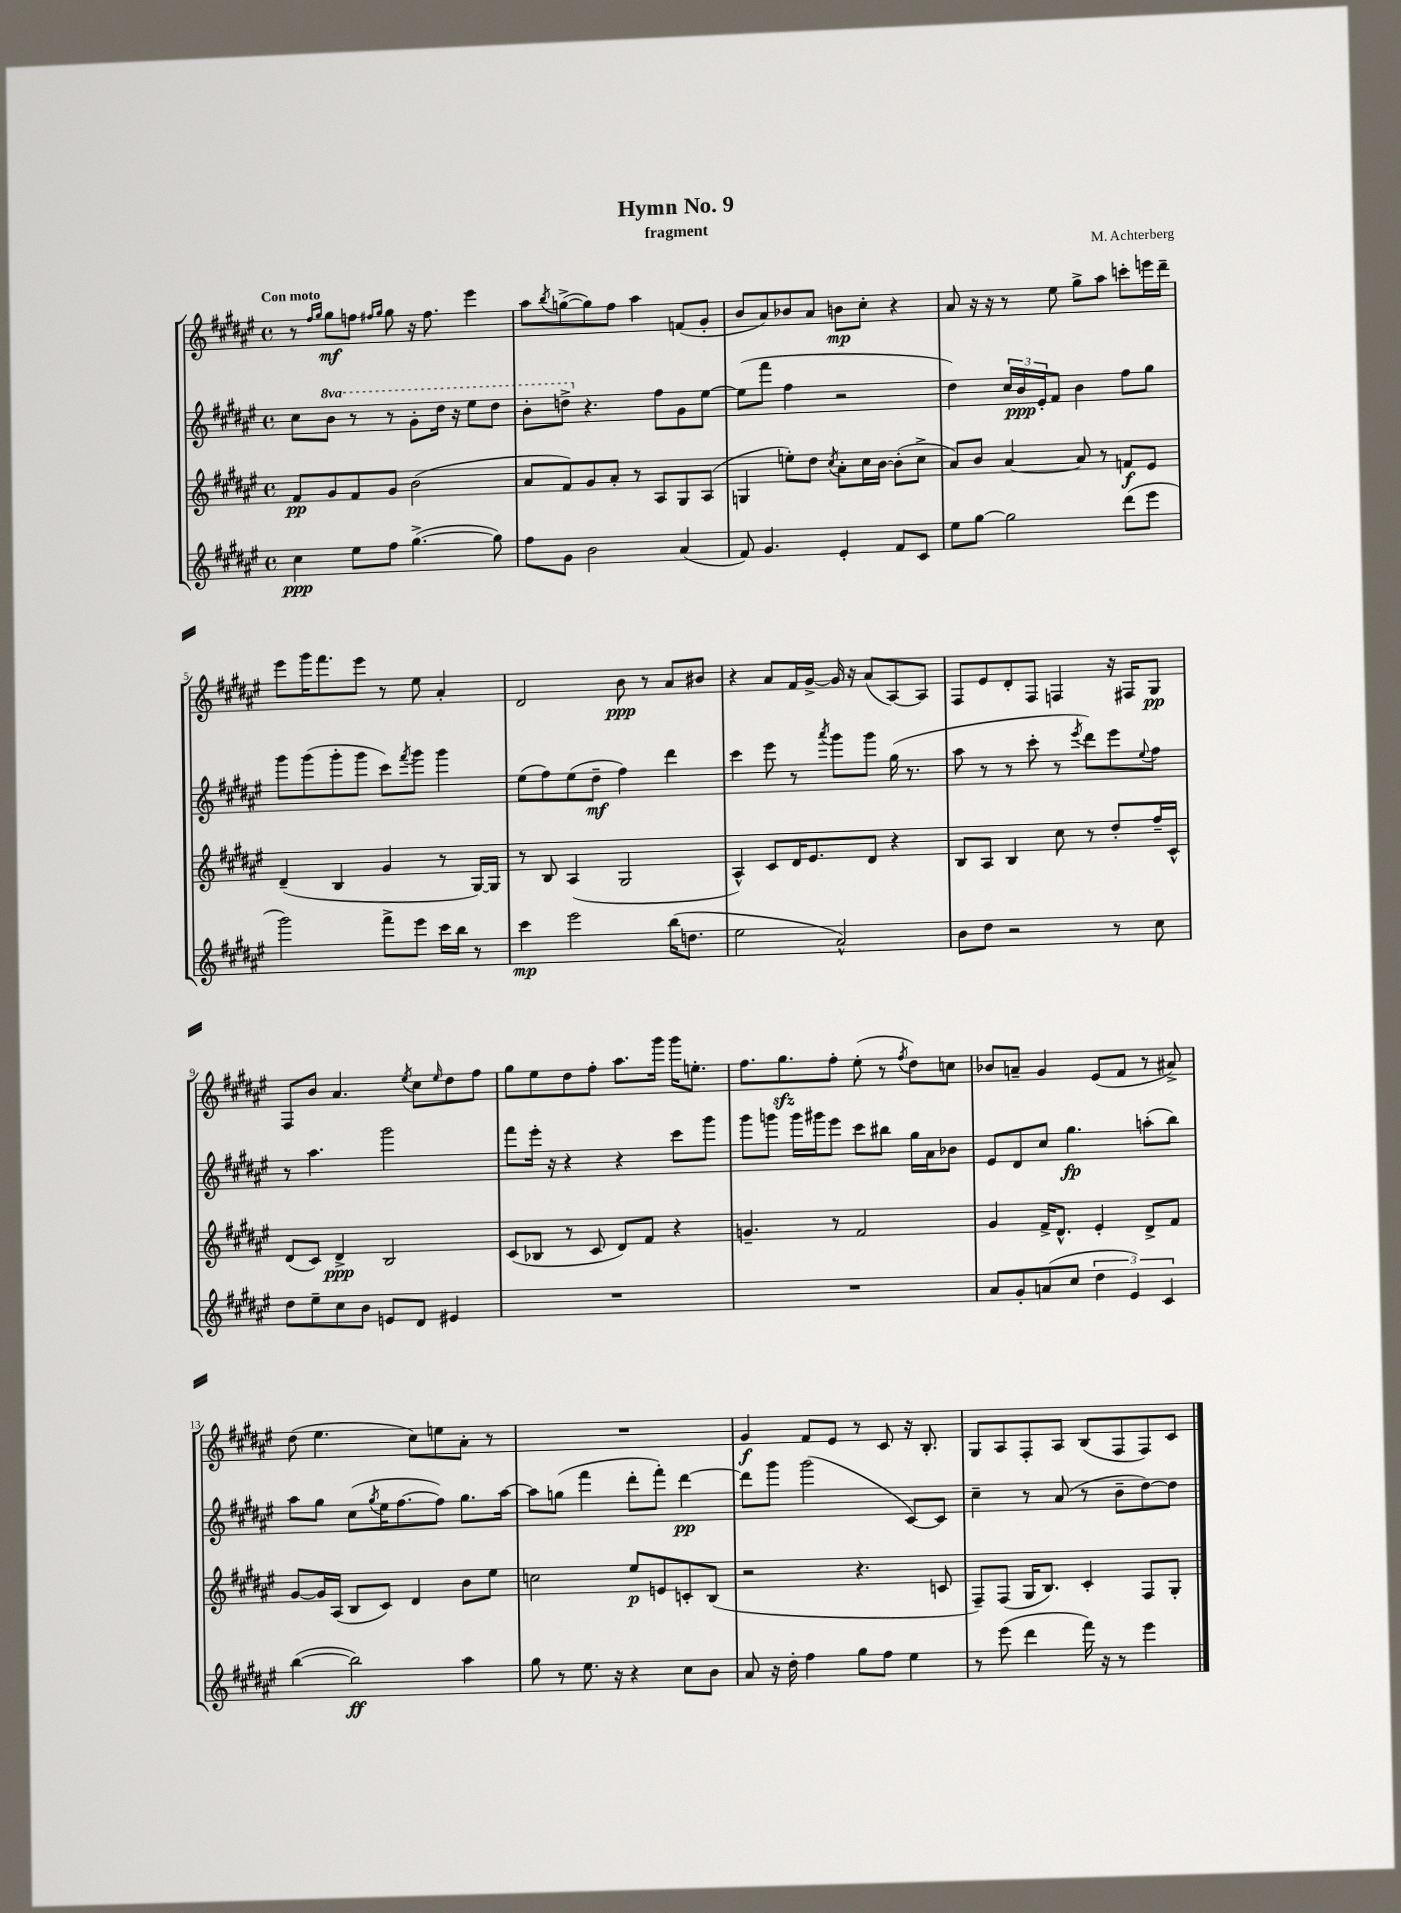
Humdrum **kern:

**kern	**dynam	**kern	**dynam	**kern	**dynam	**kern	**dynam
*part4	*part4	*part3	*part3	*part2	*part2	*part1	*part1
*staff4	*staff4	*staff3	*staff3	*staff2	*staff2	*staff1	*staff1
*clefG2	*	*clefG2	*	*clefG2	*	*clefG2	*
*k[f#c#g#d#a#e#]	*	*k[f#c#g#d#a#e#]	*	*k[f#c#g#d#a#e#]	*	*k[f#c#g#d#a#e#]	*
*M4/4	*	*M4/4	*	*M4/4	*	*M4/4	*
*met(c)	*	*met(c)	*	*met(c)	*	*met(c)	*
=1	=1	=1	=1	=1	=1	=1	=1
!	!	!	!	!	!	!LO:TX:a:B:t=Con moto	!
4cc#\	ppp	8f#/L	pp	8cc#\L	.	8r	.
.	.	.	.	.	.	16qqff#/LL	.
.	.	.	.	.	.	16qqgg#/JJ	.
*	*	*	*	*8va	*	*	*
.	.	8g#/	.	8bb\J	.	8gg#\L	mf
8ee#\L	.	8f#/	.	8r	.	8ffn\J	.
.	.	.	.	.	.	16qqff#X/LL	.
.	.	.	.	.	.	16qqgg#/JJ	.
8ff#\J	.	8g#/J	.	8r	.	8gg#\	.
([4.gg#^\	.	(2b\	.	8gg#'\L	.	16r	.
.	.	.	.	.	.	8.ff#\	.
.	.	.	.	16ddd#\Jk	.	.	.
.	.	.	.	16r	.	.	.
.	.	.	.	8eee#\L	.	4eee#\	.
8gg#\])	.	.	.	8ddd#\J	.	.	.
=2	=2	=2	=2	=2	=2	=2	=2
8ff#\L	.	8a#/L	.	8bb'\L	.	8aa#\L	.
.	.	.	.	.	.	8qbb/	.
8g#\J	.	8f#/)	.	8dddn^\J	.	([8ggn^\	.
*	*	*	*	*X8va	*	*	*
2b\	.	8g#/	.	4.r	.	8gg\])	.
.	.	8a#'/J	.	.	.	8ff#\J	.
.	.	8r	.	.	.	4aa#\	.
.	.	8A#/L	.	8ff#\L	.	.	.
(4a#/	.	8G#/	.	8g#\	.	(8fn/L	.
.	.	(8A#/J	.	[8ee#\J	.	8g#'/J	.
=3	=3	=3	=3	=3	=3	=3	=3
8f#/)	.	4Gn/	.	(8ee#\L]	.	8b/L	.
4.g#/	.	.	.	8fff#\J	.	8a#/)	.
.	.	8een'\L)	.	4ff#\	.	8b-X/	.
.	.	8dd#\J	.	.	.	8a#/J	.
.	.	8qcc#/	.	.	.	.	.
4e#'/	.	8a#'\L	.	2r	.	8bn\L	mp
.	.	16cc#\L	.	.	.	8cc#'\J	.
.	.	[16b\JJ	.	.	.	.	.
8f#/L	.	(8b'\L]	.	.	.	4r	.
8c#/J	.	8cc#^\J	.	.	.	.	.
=4	=4	=4	=4	=4	=4	=4	=4
8ee#\L	.	8a#/L)	.	4dd#\)	.	8a#/	.
[8gg#\J	.	8b/J	.	.	.	16r	.
.	.	.	.	.	.	16r	.
2gg#\]	.	[4a#/	.	24cc#/LL	.	8r	.
.	.	.	.	24b/	ppp	.	.
.	.	.	.	24e#'/J	.	.	.
.	.	.	.	8f#/J	.	8ee#\	.
.	.	8a#/]	.	4b\	.	8gg#^\L	.
.	.	8r	.	.	.	8aa#\J	.
(8ddd#\L	.	8fn/L	f	8ff#\L	.	8cccn'\L	.
8eee#\J	.	8e#/J	.	8gg#\J	.	16eeen\L	.
.	.	.	.	.	.	16ddd#~\JJ	.
!!LO:LB:g=z
=5	=5	=5	=5	=5	=5	=5	=5
2ggg#\)	.	(4d#~/	.	8ggg#\L	.	8eee#\L	.
.	.	.	.	(8ggg#\	.	16ggg#\K	.
.	.	.	.	.	.	8.fff#\	.
.	.	4B/	.	8ggg#'\	.	.	.
.	.	.	.	8ggg#\J	.	8eee#\J	.
8fff#^\L	.	4g#/	.	8ccc#\L)	.	8r	.
.	.	.	.	8qfff#/	.	.	.
8eee#\J	.	.	.	8ggg#\J	.	8ee#\	.
16ccc#\LL	.	8r	.	4ggg#\	.	4a#'/	.
16bb\JJ	.	.	.	.	.	.	.
8r	.	[16G#/LL)	.	.	.	.	.
.	.	16G#/JJ]	.	.	.	.	.
=6	=6	=6	=6	=6	=6	=6	=6
4ccc#\	mp	8r	.	(8ee#\L	.	2d#/	.
.	.	8B/	.	8ff#\)	.	.	.
2eee#\	.	(4A#/	.	(8ee#\	.	.	.
.	.	.	.	8dd#~\J	mf	.	.
.	.	2G#/	.	4ff#\)	.	8b\	ppp
.	.	.	.	.	.	8r	.
(16bb\KL	.	.	.	4ddd#\	.	8a#/L	.
8.ddn\J	.	.	.	.	.	.	.
.	.	.	.	.	.	8b#X/J	.
=7	=7	=7	=7	=7	=7	=7	=7
2ee#\	.	4A#^^/)	.	4ccc#\	.	4r	.
.	.	8c#/L	.	8eee#\	.	8a#/L	.
.	.	16d#/K	.	8r	.	16f#/L	.
.	.	8.e#/	.	.	.	[16g#^/JJ	.
.	.	.	.	8qaaa#/	.	.	.
2a#^^/)	.	.	.	8ggg#\L	.	16g#/]	.
.	.	.	.	.	.	16r	.
.	.	8d#/J	.	8ggg#\J	.	(8a#/L	.
.	.	4r	.	(16gg#\	.	[8A#/)	.
.	.	.	.	8.r	.	.	.
.	.	.	.	.	.	8A#/J]	.
=8	=8	=8	=8	=8	=8	=8	=8
8b\L	.	8B/L	.	8aa#\	.	8F#/L	.
8dd#\J	.	8A#/J	.	8r	.	8e#/	.
2r	.	4B/	.	8r	.	8d#'/	.
.	.	.	.	8ccc#'\	.	8F#/J	.
.	.	8cc#\	.	8r	.	4Fn/	.
.	.	.	.	8qeee#/	.	.	.
.	.	8r	.	8ddd#\L)	.	.	.
8r	.	8dd#'/L	.	8eee#\	.	16r	.
.	.	.	.	.	.	16F#X/KL	.
.	.	.	.	8qqee#/	.	.	.
8cc#\	.	16ff#~/L	.	8ff#\J	.	8G#/J	pp
.	.	16c#^^/JJ	.	.	.	.	.
!!LO:LB:g=z
=9	=9	=9	=9	=9	=9	=9	=9
8dd#\L	.	(8d#/L	.	8r	.	8F#/L	.
8ee#~\	.	8c#/J)	.	4.aa#\	.	8b/J	.
8cc#\	.	4d#^/	ppp	.	.	4.a#/	.
8b\J	.	.	.	.	.	.	.
8en/L	.	2B/	.	2ggg#\	.	.	.
.	.	.	.	.	.	8qee#/	.
8d#/J	.	.	.	.	.	8cc#\L	.
.	.	.	.	.	.	16qqee#/	.
4e#X/	.	.	.	.	.	8dd#\	.
.	.	.	.	.	.	8ff#\J	.
=10	=10	=10	=10	=10	=10	=10	=10
1r	.	(8c#/L	.	8fff#\L	.	8gg#\L	.
.	.	8B-X/J	.	16eee#'\Jk	.	8ee#\	.
.	.	.	.	16r	.	.	.
.	.	8r	.	4r	.	8dd#\	.
.	.	8c#/	.	.	.	8ff#'\J	.
.	.	8d#/L)	.	4r	.	8.aa#\L	.
.	.	8f#/J	.	.	.	.	.
.	.	.	.	.	.	16ggg#\Jk	.
.	.	4r	.	8ccc#\L	.	16ggg#\KL	.
.	.	.	.	.	.	8.een'\J	.
.	.	.	.	8ggg#\J	.	.	.
=11	=11	=11	=11	=11	=11	=11	=11
1r	.	4.gn~/	.	8ggg#\L	.	8.ff#\L	.
.	.	.	.	8gggn\J	.	.	.
.	.	.	.	.	.	8.gg#zz\	.
.	.	.	.	16ggg\LL	.	.	.
.	.	.	.	16ggg#X\J	.	.	.
.	.	8r	.	8eee#\J	.	8ff#'\J	.
.	.	2f#/	.	8ccc#\L	.	(8ee#'\	.
.	.	.	.	8bb#X\J	.	8r	.
.	.	.	.	.	.	8qff#/	.
.	.	.	.	16gg#\LL	.	8dd#\L)	.
.	.	.	.	16a#\J	.	.	.
.	.	.	.	8b-X\J	.	8ccn\J	.
=12	=12	=12	=12	=12	=12	=12	=12
8a#/L	.	4g#/	.	8e#/L	.	8b-X/L	.
8g#'/	.	.	.	8d#/	.	8an~/J	.
(8an/	.	16f#^/KL	.	8cc#/J	.	4g#/	.
.	.	8.d#^^/J	.	.	.	.	.
8cc#/J	.	.	.	4.gg#\	fp	.	.
6dd#\	.	4e#'/	.	.	.	(8e#/L	.
.	.	.	.	.	.	8f#/J	.
6e#/)	.	.	.	.	.	.	.
.	.	8d#^/L	.	(8aan'\L	.	8r	.
6c#/	.	.	.	.	.	.	.
.	.	8f#/J	.	8bb\J)	.	8a#X^/)	.
!!LO:LB:g=z
=13	=13	=13	=13	=13	=13	=13	=13
([4bb\	.	[8g#/L	.	8aa#\L	.	(8dd#\	.
.	.	16g#/L]	.	8gg#\J	.	4.ee#\	.
.	.	(16A#/JJ	.	.	.	.	.
2bb\])	ff	8B/L	.	(8cc#\L	.	.	.
.	.	.	.	8qgg#/	.	.	.
.	.	8c#/J)	.	16ee#\K	.	.	.
.	.	.	.	[8.ff#\	.	.	.
.	.	4d#/	.	.	.	8cc#\L)	.
.	.	.	.	8ff#\J])	.	8een\	.
4aa#\	.	8b\L	.	8.gg#\L	.	8a#'\J	.
.	.	8ee#\J	.	.	.	8r	.
.	.	.	.	[16aa#\Jk	.	.	.
=14	=14	=14	=14	=14	=14	=14	=14
8gg#\	.	2ccn\	.	8aa#\L]	.	1r	.
8r	.	.	.	(8ggn\J	.	.	.
8.ee#\	.	.	.	4fff#\	.	.	.
16r	.	.	.	.	.	.	.
4r	.	8ee#/L	p	8ddd#'\L	.	.	.
.	.	8en/	.	8fff#'\J)	.	.	.
8cc#\L	.	8cn'/	.	[4ddd#\	pp	.	.
8b\J	.	(8B/J	.	.	.	.	.
=15	=15	=15	=15	=15	=15	=15	=15
8a#/	.	2r	.	8ddd#\L]	.	4g#/	f
16r	.	.	.	8ggg#\J	.	.	.
16dd#'\	.	.	.	.	.	.	.
4ff#\	.	.	.	(2ggg#\	.	8f#/L	.
.	.	.	.	.	.	8e#/J	.
8gg#\L	.	4.r	.	.	.	8r	.
8ff#\J	.	.	.	.	.	8c#/	.
4ee#\	.	.	.	[8c#/L)	.	16r	.
.	.	.	.	.	.	8.B'/	.
.	.	8cn/	.	8c#/J]	.	.	.
=16	=16	=16	=16	=16	=16	=16	=16
8r	.	8F#~/L)	.	4cc#~\	.	8G#/L	.
(8eee#\	.	(8F#/J	.	.	.	8A#/	.
4ddd#\	.	16G#/KL	.	8r	.	8F#'/	.
.	.	8.B/J)	.	.	.	.	.
.	.	.	.	(8a#/	.	8A#/J	.
16fff#\)	.	4c#'/	.	8r	.	(8B/L	.
16r	.	.	.	.	.	.	.
8r	.	.	.	8b~\L	.	8F#/	.
4eee#\	.	8F#/L	.	[8dd#\)	.	8F#/)	.
.	.	8G#'/J	.	8dd#\J]	.	8c#/J	.
==	==	==	==	==	==	==	==
*-	*-	*-	*-	*-	*-	*-	*-
